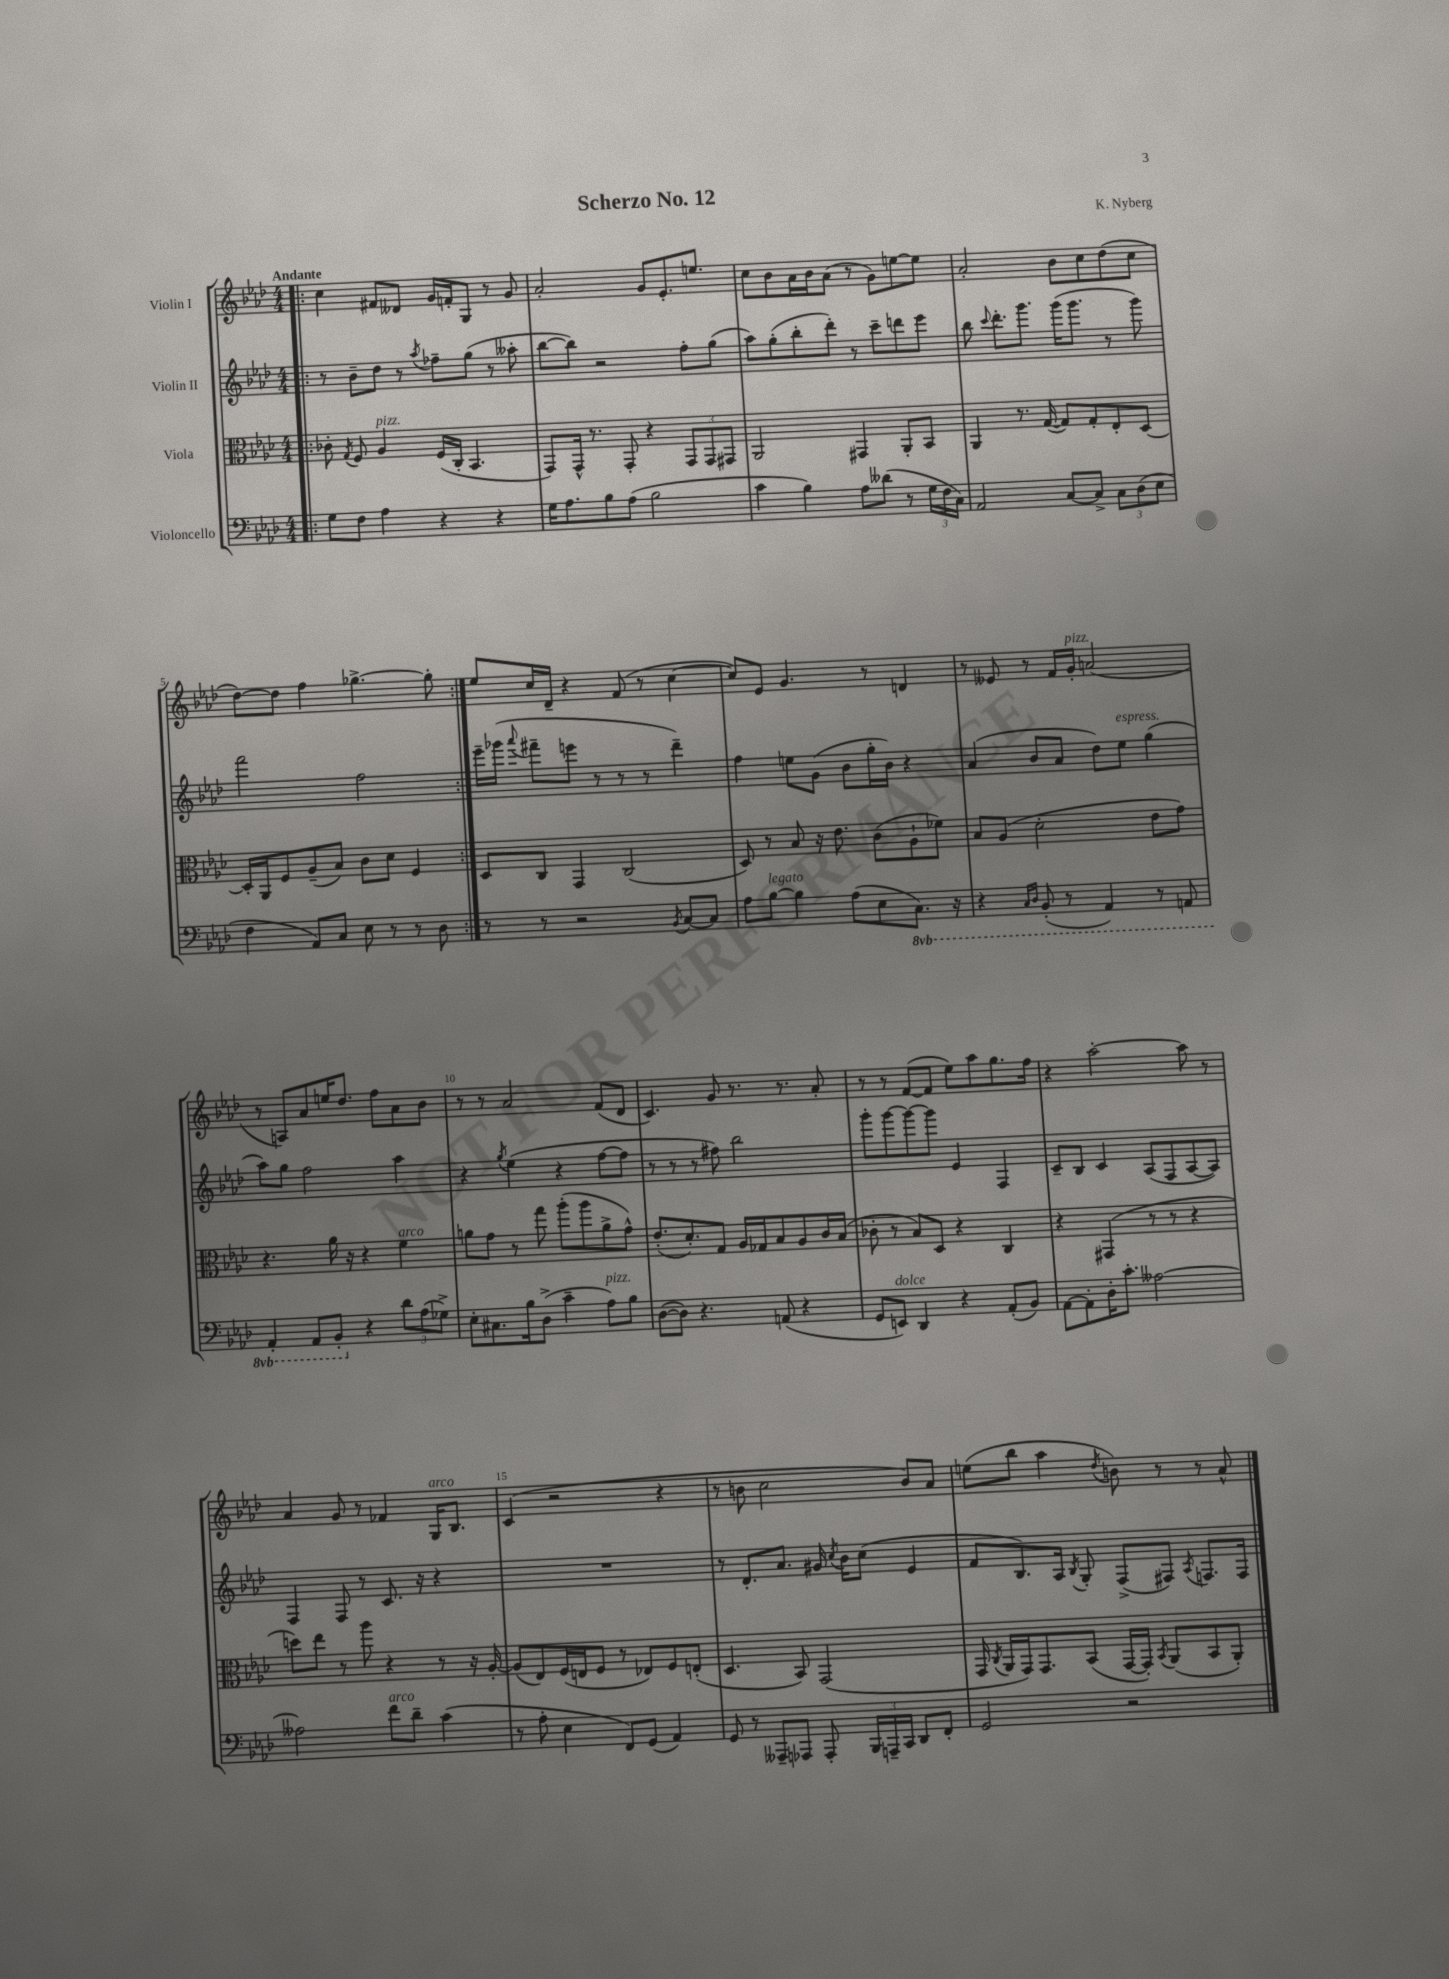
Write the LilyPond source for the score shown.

\header { title = "Scherzo No. 12" composer = "K. Nyberg" }
<<
\new StaffGroup <<
\new Staff = "s0" \with { instrumentName = "Violin I" } {
    \clef treble \key aes \major \numericTimeSignature \time 4/4 \tempo "Andante"
    \autoBeamOff \repeat volta 2 { \bar ".|:" c''4 fis'8[ deses'8] g'16[ f'16-. g8] r8 g'8 |
    aes'2-. g'8[ ees'8.-. e''8.] |
    c''8[ bes'8 aes'16 bes'16 aes'8]( r8 g'8[) e''8~ e''8] |
    aes'2-. bes'8[ c''8 des''8( c''8] |
    des''8[~) des''8] f''4 ges''4.~-> ges''8-. | }
    ees''8[ c''16 des'16]-- r4 f'8( r8 c''4~ |
    c''8[) ees'8] g'4. r8 d'4 |
    r8 eeses'8 r8 f'16[ g'16]-.^\markup { \italic "pizz." } a'2( |
    r8 a8[) aes'8 e''16 des''8.] f''8[ aes'8 bes'8] |
    r8 r8 aes'2 f'8[( des'8] |
    c'4.) g'8 r8. r8. aes'8-. |
    r8 r8 f'8[~( f'8] ees''8[) aes''8 g''8. f''16] |
    r4 aes''2~-. aes''8 r8 |
    aes'4 g'8 r8 fes'4 g16[^\markup { \italic "arco" } bes8.] |
    c'4( r2 r4 |
    r8 b'8 c''2 b'8[) aes'8] |
    e''8[( bes''8] aes''4 \acciaccatura { des''8 } b'8) r8 r8 aes'8-^ \bar "|." |
}
\new Staff = "s1" \with { instrumentName = "Violin II" } {
    \clef treble \key aes \major \numericTimeSignature \time 4/4
    \autoBeamOff \repeat volta 2 { \bar ".|:" r8 bes'8[-- des''8] r8 \acciaccatura { aes''8 } fes''8[-- g''8]( r8 aeses''8-. |
    bes''8[~ bes''8]) r2 f''8[-. g''8]( |
    aes''8[) g''8-.( bes''8-. des'''8]-.) r8 c'''8[-- d'''8 ees'''8] |
    bes''8 \appoggiatura { c'''8 } des'''8.[-. g'''8.] g'''16[( g'''8.] r8 g'''8) |
    f'''2 f''2 | }
    ees'''16[-- ges'''16]( \appoggiatura { aes'''8 } fis'''8[-- e'''8] r8 r8 r8 des'''4--) |
    f''4 e''8[ g'8]( bes'8[ g''16-. bes'16]) r4 |
    aes'4( bes'8[ aes'8] des''8[) ees''8]^\markup { \italic "espress." } g''4( |
    aes''8[) g''8] f''2 aes''4 |
    r4 \acciaccatura { g''8 } ees''4( r4 f''8[~ f''8] |
    r8 r8 r8 fis''8) bes''2 |
    g'''8[-. g'''8~ g'''8~ g'''8] ees'4 f4 |
    c'8[-- bes8] c'4 aes8[( f8 aes8~ aes8]) |
    f4 f8 r8 c'8. r16 r4 |
    R1 |
    r8 des'8.[-. aes'8.] gis'16 \acciaccatura { c''8 } bes'16[ c''8]( ees'4 |
    f'8[ bes8.) aes16] \acciaccatura { bes8 } g8-. f8[->( fis8]) \acciaccatura { aes8 } f8.[ f16] \bar "|." |
}
\new Staff = "s2" \with { instrumentName = "Viola" } {
    \clef alto \key aes \major \numericTimeSignature \time 4/4
    \autoBeamOff \repeat volta 2 { \bar ".|:" ces'8-. \acciaccatura { g8 } f8 aes4^\markup { \italic "pizz." } f16[( c16]-. bes,4. |
    g,8[) g,16]-^ r8. g,8-. r4 \tuplet 3/2 { g,8[ g,8 gis,8] } |
    aes,2 gis,4 aes,8[-. bes,8] |
    aes,4 r8. g16~( g8[) g8-. ees8-. des8]~ |
    des16[-. aes,16 f8 aes8--( bes8]) c'8[ des'8] f4 | }
    des8[ c8] g,4 c2( |
    des8) r8 bes8 r16 ees'8. c'8[( aes8-! fes'8]) |
    bes8[ aes8]( des'2-. ees'8[ g'8]) |
    r4. aes'16 r16 r4 f'4^\markup { \italic "arco" } |
    a'8[ g'8] r8 g''8 aes''8[-.( aes''8 a'8-> g'8]-^) |
    ees'8.[-.( des'8.-.) g8] aes16[ ges16 bes8 aes8 c'16 bes16]( |
    ces'8-. r8 bes8[) des8] r4 c4 |
    r4 gis,4( r8 r8 r4 |
    d''8[) ees''8] r8 aes''8 r4 r8 r16 aes16~-. |
    aes8[( ees8) f16( e16 f8] r8 ees8[) f8 e8]-.( |
    des4. bes,8) g,2( |
    g,16 \acciaccatura { c8 } aes,16[ g,16) g,8. bes,8]( g,16[~ g,16]-.) \acciaccatura { bes,8 } aes,8[( bes,8 aes,8]-.) \bar "|." |
}
\new Staff = "s3" \with { instrumentName = "Violoncello" } {
    \clef bass \key aes \major \numericTimeSignature \time 4/4 \set Staff.ottavationMarkups = #ottavation-simple-ordinals
    \autoBeamOff \repeat volta 2 { \bar ".|:" g8[ f8] aes4 r4 r4 |
    g16[ aes8. bes8 aes8]( bes2 |
    c'4 bes4) aes8[ deses'8]( r8 \tuplet 3/2 { g16[ f16 c16]) } |
    aes,2 c8[~ c8]-> \tuplet 3/2 { c8[ des8( ees8] } |
    f4 aes,8[) c8] ees8 r8 r8 des8 | }
    r8 r8 r2 \acciaccatura { bes,8 } c8[~ c8] |
    aes8[ bes8]~^\markup { \italic "legato" } bes4 aes8[( ees8 \ottava #-1 c,8.]) r16 |
    r4 \grace { c,16[ des,16] } bes,,8-.( r8 aes,,4) r8 a,,8 |
    aes,,4-. aes,,8[ bes,,8]-. \ottava #0 r4 \tuplet 3/2 { des'8[ aes8( ges8]->) } |
    ees8[-. cis8. bes16 des8]->( c'4-- aes8[^\markup { \italic "pizz." }) bes8] |
    des8[~( des8]) r4. a,8( r4 |
    g,8[ e,8]^\markup { \italic "dolce" }) des,4 r4 aes,8[-.( bes,8]) |
    aes,8[~ aes,8-. des16-. c'8.]-. aeses2~ |
    aeses2 f'8[^\markup { \italic "arco" } des'8]-- c'4( |
    r8 aes8-. ees4 f,8[) g,8]( aes,4) |
    g,8 r8 aeses,,8[-- aes,,8] aes,,8-. \tuplet 3/2 { bes,,16[ a,,16-- c,16] } des,8[ f,8]-. |
    g,2 r2 \bar "|." |
}
>>
>>
\layout { \context { \Score \override BarNumber.break-visibility = ##(#f #t #t) barNumberVisibility = #(every-nth-bar-number-visible 5) } }
